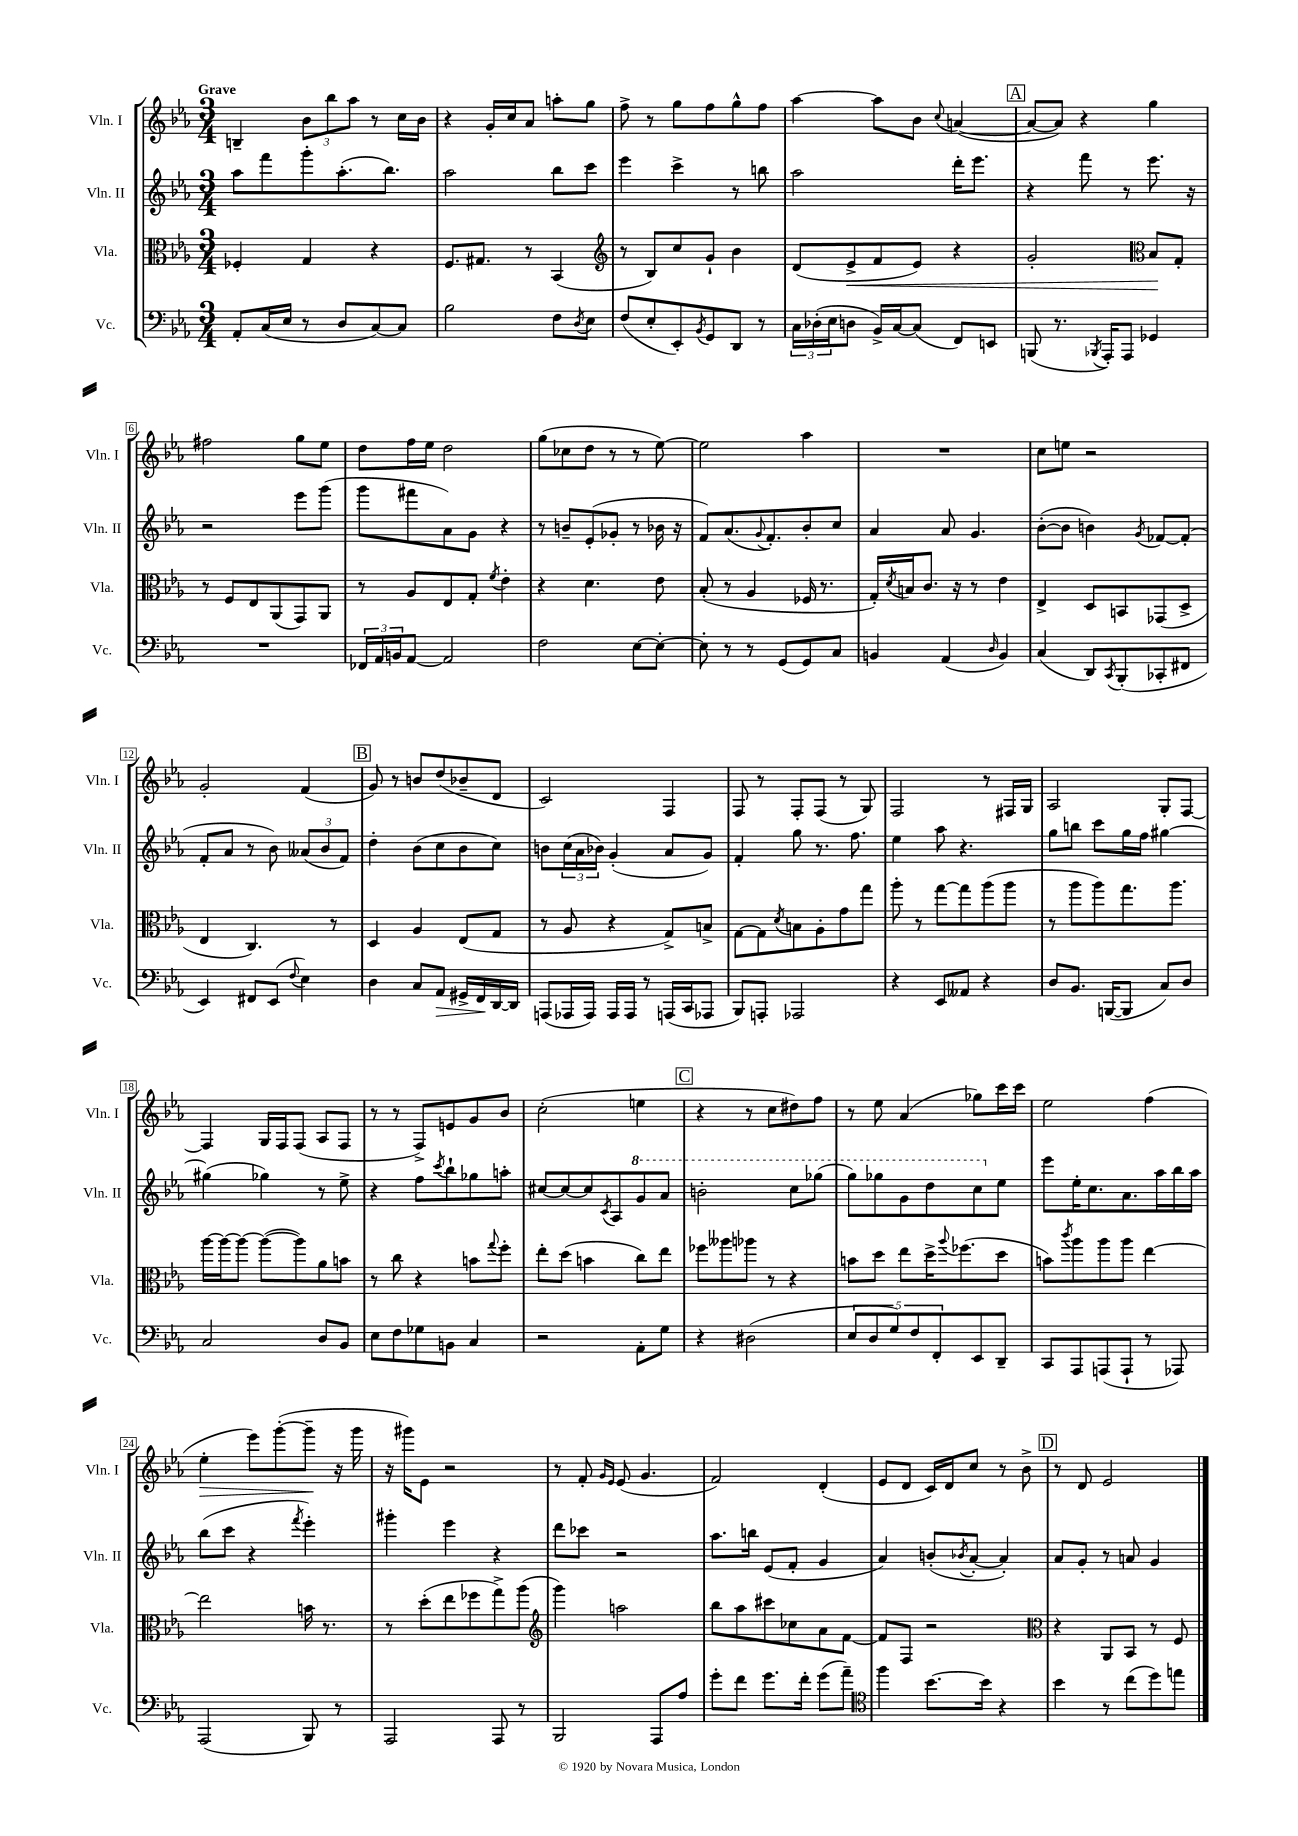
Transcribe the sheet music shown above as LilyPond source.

<<
\new StaffGroup <<
\new Staff = "s0" \with { instrumentName = "Vln. I" shortInstrumentName = "Vln. I" } {
    \clef treble \key ees \major \numericTimeSignature \time 3/4 \tempo "Grave"
    b4-- \tuplet 3/2 { bes'8 bes''8 aes''8 } r8 c''16 bes'16 |
    r4 g'16-. c''16 aes'8 a''8-. g''8 |
    f''8-> r8 g''8 f''8 g''8-^ f''8 |
    aes''4~ aes''8 bes'8 \appoggiatura { c''8 } a'4~( |
    \mark \markup { \box "A" } a'8~ a'8) r4 g''4 |
    fis''2 g''8 ees''8 |
    d''8 f''16 ees''16 d''2 |
    g''8( ces''8 d''8 r8 r8 ees''8~) |
    ees''2 aes''4 |
    R2. |
    c''8 e''8 r2 |
    g'2-. f'4( |
    \mark \markup { \box "B" } g'8) r8 b'8 d''8( bes'8-- d'8 |
    c'2) f4 |
    f8 r8 f8-. f8( r8 g8) |
    f2 r8 fis16 g16 |
    aes2 g8-. f8~ |
    f4 g16 f16 f8( aes8 f8 |
    r8 r8 f8->) e'8 g'8 bes'8 |
    c''2-.( e''4 |
    \mark \markup { \box "C" } r4 r8 c''8 dis''8) f''8 |
    r8 ees''8 aes'4( ges''8) c'''16 c'''16 |
    ees''2 f''4( |
    ees''4-.\> ees'''8) g'''8~-.( g'''8--\! r16 g'''16 |
    r16 gis'''16) ees'8 r2 |
    r8 f'8-. \grace { g'16 ees'16 } ees'8( g'4. |
    f'2) d'4-.( |
    ees'8 d'8 c'16) d'16 c''8 r8 bes'8-> |
    \mark \markup { \box "D" } r8 d'8 ees'2 \bar "|." |
}
\new Staff = "s1" \with { instrumentName = "Vln. II" shortInstrumentName = "Vln. II" } {
    \clef treble \key ees \major \numericTimeSignature \time 3/4
    aes''8 f'''8 g'''8-. aes''8.-.( bes''8.) |
    aes''2 bes''8 c'''8 |
    ees'''4 c'''4-> r8 b''8 |
    aes''2 d'''16-. ees'''8. |
    \mark \markup { \box "A" } r4 f'''8 r8 ees'''8. r16 |
    r2 ees'''8 g'''8( |
    g'''8 fis'''8 aes'8) g'8 r4 |
    r8 b'8-- ees'8-.( ges'8-. r8 bes'16 r16 |
    f'8) aes'8.( \appoggiatura { g'8 } f'8.-.) bes'8-. c''8 |
    aes'4 aes'8 g'4. |
    bes'8~-.( bes'8 b'4) \acciaccatura { g'8 } fes'8~ fes'8-.( |
    f'8-. aes'8 r8 bes'8) \tuplet 3/2 { aeses'8( bes'8 f'8) } |
    \mark \markup { \box "B" } d''4-. bes'8( c''8 bes'8 c''8) |
    b'8 \tuplet 3/2 { c''16( aes'16 bes'16) } g'4-.( aes'8 g'8) |
    f'4-. g''8 r8. f''8. |
    ees''4 aes''8 r4. |
    g''8 b''8 c'''8 g''16 f''16 gis''4~ |
    gis''4( ges''4) r8 ees''8-> |
    r4 f''8 \acciaccatura { c'''8 } bes''8-! ges''8 a''8-. |
    cis''8~ cis''8~ cis''8 \acciaccatura { c'8 } aes8 \ottava #1 g''8 aes''8 |
    \mark \markup { \box "C" } b''2-. c'''8 ges'''8( |
    g'''8) ges'''8 g''8 d'''8 c'''8 \ottava #0 ees''8 |
    ees'''8 ees''16-. c''8. aes'8. aes''16 bes''16 aes''16 |
    bes''8( c'''8 r4 \acciaccatura { f'''8 } ees'''4-.) |
    gis'''4-. ees'''4 r4 |
    d'''8 ces'''8 r2 |
    aes''8. b''16 ees'8( f'8-. g'4 |
    aes'4) b'8-.( \acciaccatura { bes'8 } aes'8~-. aes'4-.) |
    \mark \markup { \box "D" } aes'8 g'8-. r8 a'8 g'4 \bar "|." |
}
\new Staff = "s2" \with { instrumentName = "Vla." shortInstrumentName = "Vla." } {
    \clef alto \key ees \major \numericTimeSignature \time 3/4
    fes4-. g4 r4 |
    f8. gis8. r8 bes,4( |
    \clef treble r8 bes8) c''8 g'8-! bes'4 |
    d'8( ees'8->\< f'8 ees'8) r4 |
    \mark \markup { \box "A" } g'2-. \clef alto bes8\! g8-. |
    r8 f8 ees8 aes,8( g,8) aes,8 |
    r8 aes8 ees8 g8-. \acciaccatura { f'8 } ees'4-. |
    r4 d'4. ees'8 |
    bes8-.( r8 aes4 fes16 r8. |
    g16-.) \acciaccatura { d'8 } b16 c'8. r16 r8 ees'4 |
    ees4-> d8 b,8 ges,8( d8-> |
    ees4 c4.) r8 |
    \mark \markup { \box "B" } d4 aes4 ees8( g8 |
    r8 aes8 r4 g8->) b8-> |
    g8~ g8 \acciaccatura { d'8 } b8 aes8-. g'8 g''8 |
    aes''8-. r8 g''8~ g''8 aes''8( aes''8 |
    r8 aes''8 aes''8) g''8. aes''8. |
    aes''16~ aes''16~ aes''8~ aes''8~( aes''8) aes'8 b'8 |
    r8 c''8 r4 b'8 \appoggiatura { g''8 } f''8-. |
    ees''8-. d''8( b'4 c''8) ees''8 |
    \mark \markup { \box "C" } fes''8 aeses''8 aes''8 r8 r4 |
    b'8 d''8 ees''8 d''16-> \appoggiatura { aes''8 } fes''8.( d''8 |
    b'8) \acciaccatura { c'''8 } aes''8 aes''8 aes''8 ees''4~ |
    ees''2 b'16 r8. |
    r8 d''8-.( ees''8 fes''8 g''8->) aes''8( |
    \clef treble g'''4) a''2 |
    bes''8 aes''8 cis'''8 ces''8 aes'8 f'8~ |
    f'8 f8 r2 |
    \mark \markup { \box "D" } \clef alto r4 aes,8 bes,8 r8 f8 \bar "|." |
}
\new Staff = "s3" \with { instrumentName = "Vc." shortInstrumentName = "Vc." } {
    \clef bass \key ees \major \numericTimeSignature \time 3/4
    aes,8-. c16( ees16 r8 d8 c8~) c8 |
    bes2 f8 \acciaccatura { d8 } ees8 |
    f8( ees8-. ees,8-.) \acciaccatura { bes,8 } g,8 d,8 r8 |
    \tuplet 3/2 { c16 des16-.( ees16 } d8 bes,16->) c16~ c8( f,8) e,8 |
    \mark \markup { \box "A" } b,,8( r8. \acciaccatura { bes,,8 } aes,,16-.) aes,,8 ges,4 |
    R2. |
    \tuplet 3/2 { fes,16 aes,16 b,16 } aes,8~ aes,2 |
    f2 ees8~ ees8~-. |
    ees8-. r8 r8 g,8( g,8) c8 |
    b,4 aes,4( \grace { d16 } b,4) |
    c4( d,8) \acciaccatura { c,8 } bes,,8-.( ces,8-. fis,8 |
    ees,4) fis,8 ees,8( \appoggiatura { f8 } ees4) |
    \mark \markup { \box "B" } d4 c8 aes,8\> gis,16-> f,16\! d,16~ d,16 |
    a,,8( aes,,16 aes,,16) aes,,16 aes,,16 r8 a,,16( c,16 aes,,8 |
    bes,,8) a,,8-. aes,,2 |
    r4 ees,8 aeses,8 r4 |
    d8 bes,8. b,,16~( b,,8 c8) d8 |
    c2 d8 bes,8 |
    ees8 f8 ges8 b,8 c4 |
    r2 aes,8-. g8 |
    \mark \markup { \box "C" } r4 dis2( |
    \tuplet 5/4 { ees8 d8 g8) f8 f,8-. } ees,8 d,8-- |
    c,8 aes,,8 a,,8( a,,8-! r8 aes,,8) |
    aes,,2( bes,,8) r8 |
    aes,,2 aes,,8 r8 |
    bes,,2 aes,,8 aes8 |
    g'8-. f'8 g'8. f'16-. g'8( aes'8--) |
    \clef tenor f''4 bes'8.~ bes'16 r4 |
    \mark \markup { \box "D" } bes'4 r8 c''8( d''8) e''8 \bar "|." |
}
>>
>>
\layout { \context { \Score \override BarNumber.stencil = #(make-stencil-boxer 0.1 0.3 ly:text-interface::print) } }
